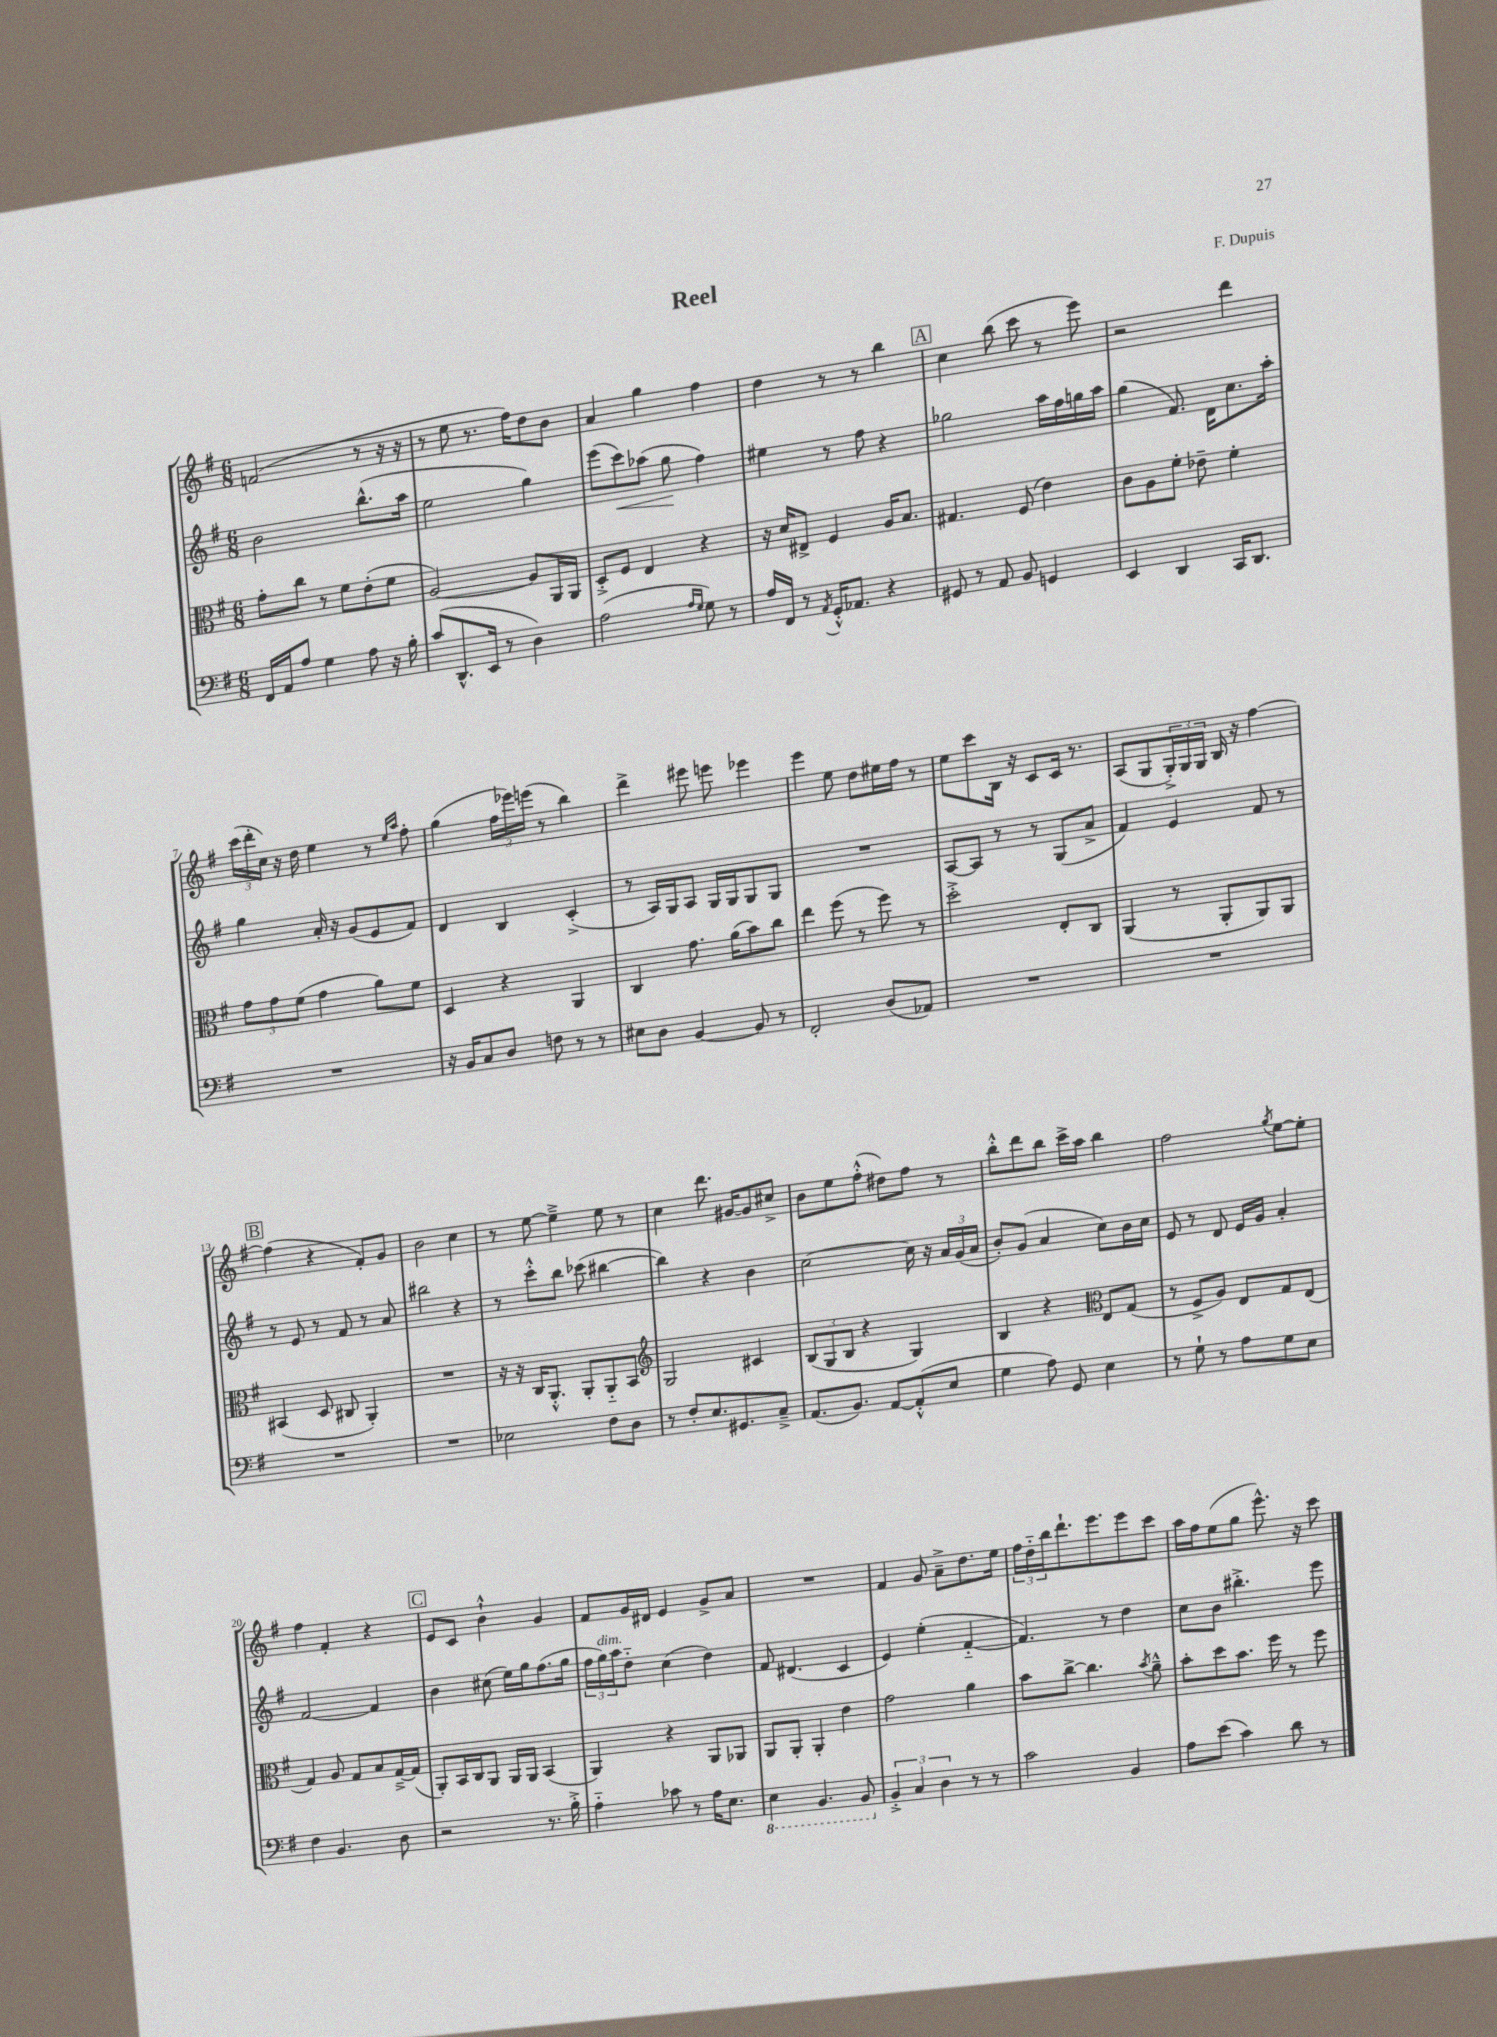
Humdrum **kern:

**kern	**kern	**kern	**dynam	**kern
*part4	*part3	*part2	*part2	*part1
*staff4	*staff3	*staff2	*staff2	*staff1
*clefF4	*clefC3	*clefG2	*	*clefG2
*k[f#]	*k[f#]	*k[f#]	*	*k[f#]
*M6/8	*M6/8	*M6/8	*	*M6/8
=1	=1	=1	=1	=1
16FF#/LL	8g'\L	2b\	.	(2fn/
16AA/J	.	.	.	.
8A/J	8cc\J	.	.	.
4G\	8r	.	.	.
.	8f#\L	.	.	.
8A\	(8e'\	(8.bb^^\L	.	8r
16r	8f#\J	.	.	16r
16B'\	.	16aa\Jk	.	16r
=2	=2	=2	=2	=2
(8c/L	[2A/)	2ee\	.	8r
8.DD^^/	.	.	.	8ee\
.	.	.	.	8.r
16EE/Jk	.	.	.	.
8r	.	.	.	.
.	.	.	.	16ff#\KL)
4D\)	8A/L]	4gg\)	.	8dd\
.	16AA/L	.	.	8b\J
.	16AA/JJ	.	.	.
=3	=3	=3	=3	=3
(2A\	8D'^/L	(8eee\L	.	4a/
!	!	!	!LO:HP:b	!
.	8F#/J	8ccc\)	<	.
.	4E/	(8aa-X\J	.	4gg\
.	.	8gg\	.	.
16qqA/LL	.	.	.	.
16qqG/JJ	.	.	.	.
8G\)	4r	4ff#\)	[	4ff#\
8r	.	.	.	.
=4	=4	=4	=4	=4
16A/LL	16r	4ee#X\	.	4dd\
16FF#/JJ	16d/KL	.	.	.
8r	8E#X^/J	.	.	.
8qAA/	.	.	.	.
16GG'^^/KL	4F#/	8r	.	8r
8.AA-X/J	.	.	.	.
.	.	8ff#\	.	8r
4r	16A/KL	4r	.	4bb\
.	8.B/J	.	.	.
!!LO:REH:place=s1:t=A
=5	=5	=5	=5	=5
8GG#X/	4.G#X/	2gg-X\	.	4cc\
8r	.	.	.	.
8AA/	.	.	.	(8bb\
8BB/	(8F#/	.	.	8ccc\
4GGn/	4e\)	16aa\LL	.	8r
.	.	16ff#\	.	.
.	.	16ggn\	.	8eee\)
.	.	16aa\JJ	.	.
=6	=6	=6	=6	=6
4EE/	8c\L	(4gg\	.	2r
.	8A\	.	.	.
4DD/	8f#'\J	8.f#/)	.	.
.	8e-X~\	.	.	.
.	.	16d\KL	.	.
16CC/KL	4f#'\	8.cc\	.	4ddd\
8.DD/J	.	.	.	.
.	.	16aa'\Jk	.	.
!!LO:LB:g=z
=7	=7	=7	=7	=7
2.r	12g\L	4gg\	.	(24ccc\LL
.	.	.	.	24ddd'\
.	12g\	.	.	24cc\JJ)
.	.	.	.	16r
.	(12f#\J	.	.	.
.	.	.	.	16dd\
.	4g\	16a'/	.	4ee\
.	.	16r	.	.
.	.	(8g/L	.	.
.	8a\L)	8e/	.	8r
.	.	.	.	16qqee/LL
.	.	.	.	16qqaa/JJ
.	8f#\J	8f#/J)	.	8ff#'\
=8	=8	=8	=8	=8
16r	4D/	4d/	.	(4gg\
16BB/KL	.	.	.	.
8C/	.	.	.	.
8D/J	4r	4B/	.	24ff#\LL
.	.	.	.	24eee-X\)
.	.	.	.	(24eeen\JJ
8Fn\	.	.	.	8r
8r	4AA/	(4c'^/	.	4bb\)
8r	.	.	.	.
=9	=9	=9	=9	=9
8E#X\L	4C/	8r	.	4ddd^\
8D\J	.	16A/LL)	.	.
.	.	16G/J	.	.
[4BB/	8.g\	8A/J	.	8eee#X\
.	.	16G/LL	.	8eeen\
.	(16a\KL	16G/J	.	.
8BB/]	8b\)	8G/	.	4eee-X\
8r	8cc\J	8G/J	.	.
=10	=10	=10	=10	=10
2FF#'/	4ee\	2.r	.	4eee\
.	(8ff#\	.	.	8ee\
.	8r	.	.	8dd\L
(8D/L	8ff#\)	.	.	16ee#X\L
.	.	.	.	16ff#\JJ
8AA-X/J)	8r	.	.	8r
=11	=11	=11	=11	=11
2.r	2dd'^\	[8A/L	.	8ee\L
.	.	8A/J]	.	8ccc\
.	.	8r	.	16B\Jk
.	.	.	.	16r
.	.	8r	.	8c/L
.	8E'/L	(8G/L	.	16c/Jk
.	.	.	.	8.r
.	8C/J	8a^/J	.	.
=12	=12	=12	=12	=12
2.r	(4AA/	4f#/)	.	(8A/L
.	.	.	.	8G/
.	8r	4e/	.	24G'^/L)
.	.	.	.	24G/
.	.	.	.	24G/JJ
.	8AA'/L	.	.	16B/
.	.	.	.	16r
.	8AA/)	8f#/	.	[4ff#\
.	8AA/J	8r	.	.
!!LO:LB:g=z
!!LO:REH:place=s1:t=B
=13	=13	=13	=13	=13
2.r	(4BB#X/	8r	.	(4ff#\]
.	.	8e/	.	.
.	8D/	8r	.	4r
.	8C#X/	8f#/	.	.
.	4AA'/)	8r	.	8f#'/L)
.	.	8a/	.	8g/J
=14	=14	=14	=14	=14
2.r	2.r	2bb#X\	.	2b\
.	.	4r	.	4cc\
=15	=15	=15	=15	=15
2E-X\	16r	8r	.	8r
.	16r	.	.	.
.	16C/KL	8ccc'^^\L	.	[8ee\
.	8.AA'^^/J	.	.	.
.	.	8bb\J	.	4ee~^\]
.	8AA'/L	(8ccc-X\	.	.
8F#\L	8AA/	[4bb#X\	.	8ee\
8D\J	8BB/J	.	.	8r
=16	=16	=16	=16	=16
*	*clefG2	*	*	*
8r	2G/	4bb#\])	.	4cc\
8F#'/L	.	.	.	.
8.E/	.	4r	.	8.ddd\
8.GG#X/	.	.	.	[16g#X/KL
.	4c#X/	4b\	.	8g#/]
8C~^/J	.	.	.	8cc#X^/J
=17	=17	=17	=17	=17
(8.AA/L	(12B/L	[2cc\	.	8b\L
.	12G/	.	.	.
.	.	.	.	8ee\
.	12B/J	.	.	.
8.BB/J)	.	.	.	.
.	4r	.	.	(8ff#'^^\J
[8AA/L	.	.	.	8dd#X\L)
(8AA'^^/]	4G/)	16cc\]	.	8ff#\J
.	.	16r	.	.
8E/J	.	24a/LL	.	8r
.	.	(24g/	.	.
.	.	24a/JJ	.	.
=18	=18	=18	=18	=18
4G\	4B/	8b'/L)	.	8bb'^^\L
.	.	(8g/J	.	8ddd\
8A\)	4r	4a/	.	8bb\J
8GG/	.	.	.	16ccc^\LL
.	.	.	.	16aa\JJ
*	*clefC3	*	*	*
4E\	8E/L	8cc\L)	.	4bb\
.	(8G/J	16b\L	.	.
.	.	16cc\JJ	.	.
=19	=19	=19	=19	=19
8r	8r	8e/	.	2ff#\
8G`\	8F#^/L	8r	.	.
8r	8A/J)	8d/	.	.
8A\L	8E/L	16e/LL	.	.
.	.	16g/JJ	.	.
.	.	.	.	8qgg/
8G\	8G/	4a'/	.	[8ee\L
8E\J	(8E/J	.	.	8ee'\J]
!!LO:LB:g=z
=20	=20	=20	=20	=20
4F#\	4G/)	[2f#/	.	4ff#\
4.BB/	8A/	.	.	4f#'/
.	8G/L	.	.	.
.	8B/	4f#/]	.	4r
8D\	[16G~^/L	.	.	.
.	(16G/JJ]	.	.	.
!!LO:REH:place=s1:t=C
=21	=21	=21	=21	=21
2r	8AA'/L)	4b\	.	8e/L
.	16BB/L	.	.	8c/J
.	16C/J	.	.	.
.	8AA/J	(8cc#X\	.	4b`^^\
.	16AA/LL	16ee\LL)	.	.
.	16AA/JJ	16gg\J	.	.
8.r	(4BB/	(8.ff#\	.	4g/
16B'^\	.	16gg\Jk	.	.
=22	=22	=22	=22	=22
4A\	4AA/)	24ff#\LL	.	8f#/L
!	!	!LO:TX:a:i:t=dim.	!	!
.	.	24gg\)	.	.
.	.	24aa\J	.	.
.	.	8dd\J	.	16g/L
.	.	.	.	16d#X/JJ
8c-X\	4r	(4cc\	.	4e/
8r	.	.	.	.
16A\KL	8AA/L	4dd\)	.	8g^/L
8.E\J	.	.	.	.
.	8AA-X/J	.	.	8a/J
=23	=23	=23	=23	=23
*8ba	*	*	*	*
4EE\	8AA/L	8f#/	.	2.r
.	8AA'/J	(4.d#X/	.	.
4.BBB/	4AA'/	.	.	.
.	4e\	4c/	.	.
8BBB/	.	.	.	.
=24	=24	=24	=24	=24
*X8ba	*	*	*	*
6BB'^/	2g\	4e/)	.	4f#/
6C/	.	.	.	.
.	.	(4ee'\	.	8g/
6D\	.	.	.	.
.	.	.	.	8a~^\L
8r	4a\	[4f#/	.	8.dd\
8r	.	.	.	.
.	.	.	.	16ee\Jk
=25	=25	=25	=25	=25
2c\	8b\L	4.f#/])	.	24ff#\LL
.	.	.	.	24dd\
.	.	.	.	24bb\J
.	[8cc^\J	.	.	8.ddd`\
.	4.cc\]	.	.	.
.	.	.	.	8.eee\
.	.	8r	.	.
4BB/	.	4dd\	.	8eee\
.	8qb/	.	.	.
.	8a~^^\	.	.	8ccc\J
=26	=26	=26	=26	=26
8A\L	8b'\L	8cc\L	.	16aa\LL
.	.	.	.	16ff#\J
(8e\J	8dd\	8b\J	.	(8ee\
4c\)	8.b\J	4.bb#X'^\	.	8gg\J
.	.	.	.	8.eee^^\)
.	16ff#\	.	.	.
8d\	8r	.	.	.
.	.	.	.	16r
8r	8ff#\	8eee\	.	8ccc\
==	==	==	==	==
*-	*-	*-	*-	*-
